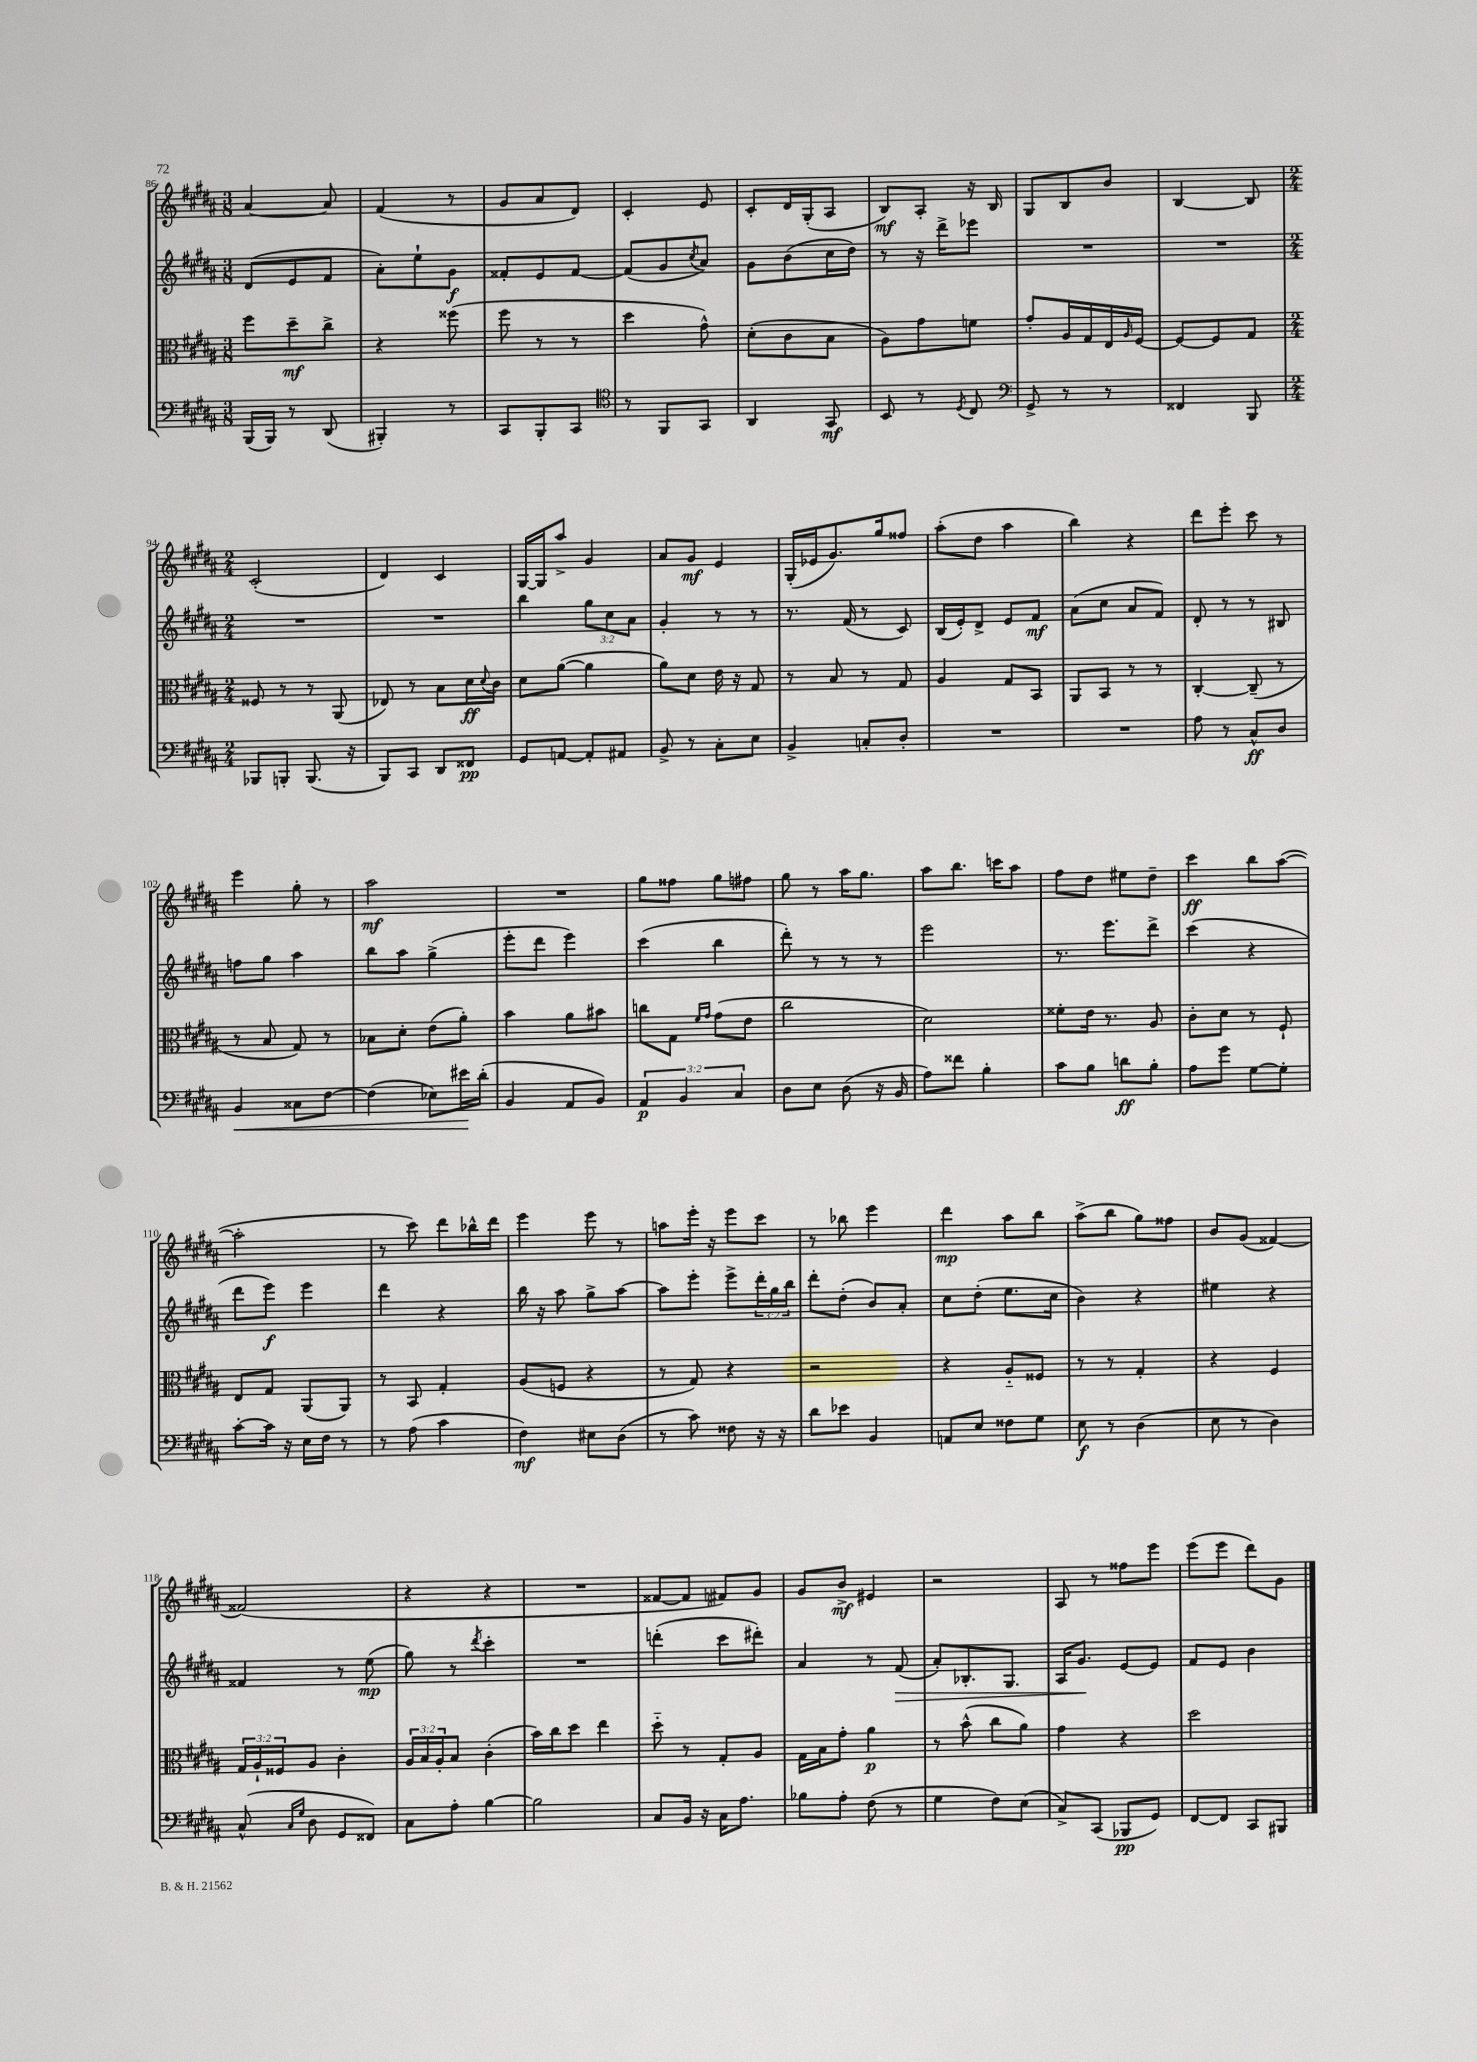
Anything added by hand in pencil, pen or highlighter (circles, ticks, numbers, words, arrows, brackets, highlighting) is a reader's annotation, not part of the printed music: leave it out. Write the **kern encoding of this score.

**kern	**kern	**kern	**kern
*staff4	*staff3	*staff2	*staff1
*clefF4	*clefC3	*clefG2	*clefG2
*k[f#c#g#d#a#]	*k[f#c#g#d#a#]	*k[f#c#g#d#a#]	*k[f#c#g#d#a#]
*M3/8	*M3/8	*M3/8	*M3/8
(16BBB/LL	8ff#\L	(8d#/L	[4a#/
16BBB/JJ)	.	.	.
8r	8dd#~\	8e/	.
(8DD#/	8cc#^\J	8f#/J	8a#/]
=	=	=	=
4BBB#'/)	4r	8a#'\L)	(4f#/
.	.	8ee`\	.
8r	(8ff##\	8g#\J	8r
=	=	=	=
8CC#/L	8ff#\	8f##'/L	8g#/L
8BBB'/	8r	8e/	8a#/
8CC#/J	8r	[8f##/J	8d#/J)
=	=	=	=
*clefC4	*	*	*
8r	4dd#\	(8f##/]L	4c#'/
8FF#/L	.	8g#/	.
.	.	8qcc#/	.
8GG#/J	8g#^^\)	8a#/J)	8e/
=	=	=	=
4AA#/	(8d#'\L	8g#\L	8c#'/L
.	8c#\	(8b\	16d#/L
.	.	.	(16G#'/J
8GG#/	8B\J	16cc#\L	8A#/J
.	.	16dd#\JJ)	.
=	=	=	=
8BB/	8A#\L)	8r	8B/L)
8r	8g#\	16r	8A#'/J
.	.	16ddd#^\LK	.
8qD#/	.	.	.
8C#/	8f\J	8eee-\J	16r
.	.	.	16B/
=	=	=	=
*clefF4	*	*	*
8GG#^/	8g#'/L	4.r	8G#/L
8r	16A#/L	.	8B/
.	16G#/	.	.
8r	16E/	.	8b/J
.	16qqA#/	.	.
.	[16F#/JJ	.	.
=	=	=	=
4FF##/	8F#/_L	4.r	[4B/
.	8F#/]	.	.
8BBB/	8G#/J	.	8B/]
=	=	=	=
*M2/4	*M2/4	*M2/4	*M2/4
8BBB-/L	8F##/	2r	(2c#'/
8BBB'/J	8r	.	.
(8.BBB/	8r	.	.
.	(8AA#/	.	.
16r	.	.	.
=	=	=	=
8BBB/L)	8E-/)	2r	4d#/)
8CC#/J	8r	.	.
8DD#/L	8B\L	.	4c#/
8FF##/J	16d#\L	.	.
.	8qqd#/	.	.
.	16c#\JJ	.	.
=	=	=	=
8GG#/L	8d#\L	4bb\	[16G#/LL
.	.	.	16G#/]J
[8AA/J	([8a#\J	.	8aa#^/J
8AA'/]L	4a#\]	12gg#\L	4g#/
.	.	12cc#\	.
8AA#/J	.	.	.
.	.	12a#\J	.
=	=	=	=
8BB^/	8a#\L)	4g#'/	8a#/L
8r	8d#\J	.	8g#/J
8C#'\L	16e\	8r	4e/
.	16r	.	.
8E\J	8G#/	8r	.
=	=	=	=
4BB^/	8r	8.r	(16G#'/LL
.	.	.	16e-/J
.	8B/	.	8.g#/)
.	.	(16f#/	.
8C'/L	8r	8r	.
.	.	.	16gg#/k
8D#'/J	8G#/	8c#/)	8ff##/J
=	=	=	=
2r	4A#/	(16B/LL	(8aa#'\L
.	.	16e'/J)	.
.	.	8d#^/J	8dd#\J
.	8G#/L	8e/L	4aa#\
.	8BB/J	8f#/J	.
=	=	=	=
2r	8AA#/L	(8a#\L	4bb\)
.	8BB/J	8cc#\J	.
.	8r	8a#/L	4r
.	8r	8f#/J)	.
=	=	=	=
8A#\	[4C#'/	8d#'/	8ddd#\L
8r	.	8r	8eee'\J
8C#^^/L	(8C#~/]	8r	8ccc#\
8D#/J	8r	8B#/	8r
=	=	=	=
4BB/	8r	8ff\L	4eee\
.	8B/	8gg#\J	.
8C##\L	8G#/)	4aa#\	8gg#'\
[8F#\J	8r	.	8r
=	=	=	=
(4F#\]	8B-\L	8bb\L	2aa#\
.	8d#'\J	8aa#\J	.
8E-\L)	(8e\L	(4gg#^\	.
16e#\L	8a#'\J)	.	.
(16d#'\JJ	.	.	.
=	=	=	=
4BB/	4b\	8eee'\L	2r
.	.	8ddd#\J	.
8AA#/L	8a#\L	4eee\)	.
8BB/J)	8b#\J	.	.
=	=	=	=
6AA#/	8cc\L	(4ccc#\	8gg#\L
.	8G#\J	.	8ff##\J
6BB/	.	.	.
.	16qqf#/LL	.	.
.	16qqg#/JJ	.	.
.	(8g#\L	4bb\	8gg#\L
6C#/	.	.	.
.	8e\J	.	8ff#\J
=	=	=	=
8D#\L	2cc#\	8ddd#'\)	8gg#\
8E\J	.	8r	8r
(8D#\	.	8r	16aa#\LK
.	.	.	8.gg#\J
16r	.	8r	.
16BB/	.	.	.
=	=	=	=
8A#\L)	2d#\)	2eee\	8aa#\L
8f##\J	.	.	8.bb\J
4B'\	.	.	.
.	.	.	16ccc\LK
.	.	.	8aa#\J
=	=	=	=
8c#\L	8f##'\L	8.r	8ff#\L
8B\J	16e\Jk	.	8dd#\J
.	8.r	8.eee\L	.
8d\L	.	.	8ee#\L
8B'\J	8A#/	8ddd#^\J	8dd#~\J
=	=	=	=
8A#\L	8c#'\L	(4ccc#\	4ccc#\
8g#\J	8d#\J	.	.
[8G#\L	8r	4r	8bb\L
8G#'\]J	8F#`/	.	([8aa#\J
=	=	=	=
[8c#'\L	8E/L	8ddd#\L	2aa#'\]
16c#\]Jk	8G#/J	8eee\J)	.
16r	.	.	.
16E\LL	(8AA#/L	4eee\	.
16F#\JJ	.	.	.
8r	8AA#/J)	.	.
=	=	=	=
8r	8r	4ddd#\	8r
(8A#\	8BB/	.	8ccc#\)
4c#\	4G#'/	4r	8ddd#\L
.	.	.	16bb-^^\L
.	.	.	16ddd#\JJ
=	=	=	=
4F#\)	(8A#/L	16bb\	4eee\
.	.	16r	.
.	8F/J	8aa#\	.
8E#\L	4r	8gg#^\L	8eee\
(8D#\J	.	[8aa#\J	8r
=	=	=	=
8r	8r	8aa#\]L	8aa\L
8c#\)	8G#/)	8eee'\J	16eee'\Jk
.	.	.	16r
8F##\	4r	8eee^\L	8eee\L
16r	.	24ddd#'\L	8ccc#\J
.	.	24gg#\	.
16r	.	.	.
.	.	24bb\JJ	.
=	=	=	=
8d#\L	2r	8ddd#'\L	8r
8e-\J	.	(8dd#'\J	8bb-\
4BB/	.	8b/L)	4eee\
.	.	8a#'/J	.
=	=	=	=
8AA/L	4r	8cc#\L	4ddd#\
8E/J	.	(8dd#'\J	.
8F##\L	8A#'~/L	8.ee\L	8aa#\L
8G#\J	8F##/J	.	8bb\J
.	.	16cc#\Jk	.
=	=	=	=
8E\	8r	4b\)	(8aa#^\L
8r	8r	.	8bb\J
(4D#\	4G#'/	4r	8gg#\L)
.	.	.	8ff##\J
=	=	=	=
8E\	4r	4ee#\	8b/L
8r	.	.	(8g#/J
4D#\)	4F#/	4r	[4f##/)
=	=	=	=
(8C#^^/	24G#/LL	4f##/	(2f##/]
.	24A#`/	.	.
.	24F##/J	.	.
16qqC#/LL	.	.	.
16qqG#/JJ	.	.	.
8D#\	8A#/J	.	.
8GG#/L	4c#'\	8r	.
8FF##/J)	.	(8ee\	.
=	=	=	=
8C#\L	24A#/LL	8gg#\)	4r
.	24B/	.	.
.	24A#'/J	.	.
8A#'\J	8B/J	8r	.
.	.	8qddd#/	.
[4B\	(4c#'\	4ccc#'\	4r
=	=	=	=
2B\]	16b\LL)	2r	2r
.	16cc#\J	.	.
.	8dd#\J	.	.
.	4ee\	.	.
=	=	=	=
8C#/L	8dd#'~\	(4ddd'\	[8f##/L
16BB/Jk	8r	.	8f##/]J
16r	.	.	.
16C#\LK	8G#'/L	8ccc#\L	8f#/L)
8.A#\J	.	.	.
.	8A#/J	8ddd#'\J)	8g#/J
=	=	=	=
8B-\L	16G#\LL	4a#/	8g#/L
.	16B\J	.	.
8A#'\J	8g#'\J	.	8b^/J
(8F#\	4a#\	8r	4e#/
8r	.	(8f#/	.
=	=	=	=
4G#\	8r	8a#'/L)	2r
.	(8b^^\	8.B-'/	.
8F#\L)	8cc#\L	.	.
.	.	8.G#/J	.
(8E\J	8a#\J)	.	.
=	=	=	=
8C#^/L)	4g#\	16A#/LK	8A#/
.	.	8.g#/J	.
(8CC#/J	.	.	8r
8BBB-/L	4r	[8e/L	8ff##\L
8GG#/J)	.	8e/]J	8eee\J
=	=	=	=
[8FF#/L	2dd#\	8f#/L	(8eee\L
8FF#/]J	.	8e/J	8eee\J
8CC#/L	.	4b\	8ddd#\L)
8BBB#/J	.	.	8g#\J
==	==	==	==
*-	*-	*-	*-
